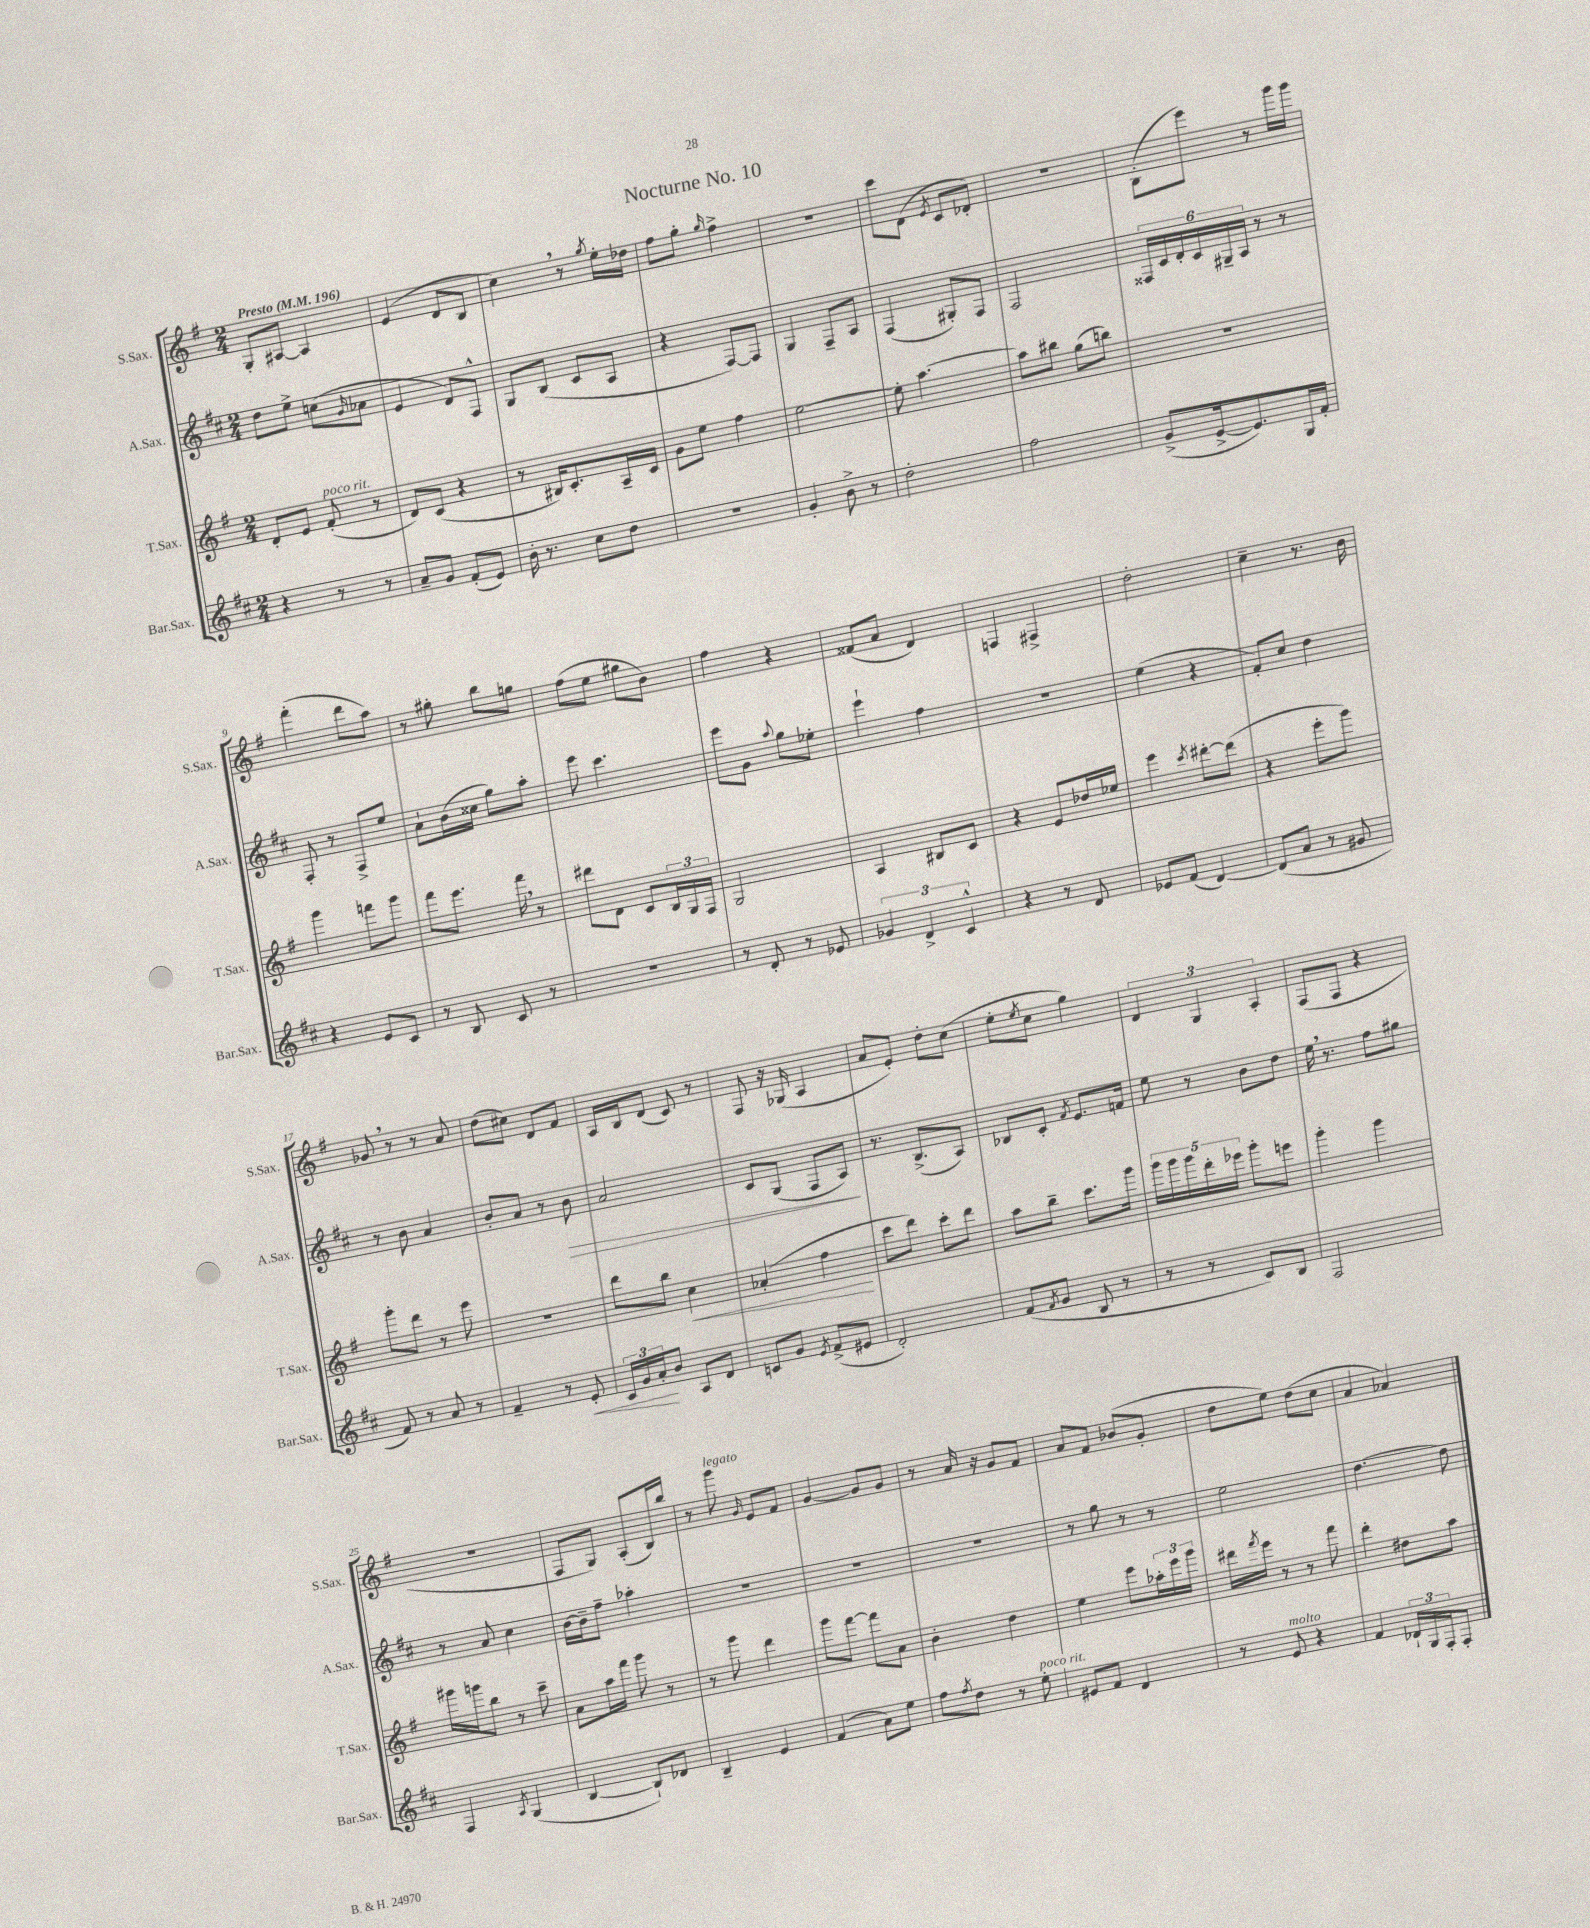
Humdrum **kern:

**kern	**kern	**kern	**kern
*staff4	*staff3	*staff2	*staff1
*clefG2	*clefG2	*clefG2	*clefG2
*k[f#c#]	*k[f#]	*k[f#c#]	*k[f#]
*M2/4	*M2/4	*M2/4	*M2/4
*MM196	*MM196	*MM196	*MM196
4r	8d'	8dd	8G'
.	8e	8ee^	[8A#
8r	(8f#'	(8cc	4A#]
.	.	16qqg	.
8r	8r	8a-	.
=	=	=	=
8a~	8d)	4e	(4e
8g	(8c	.	.
(8f#'	4r	8d)	8d
8e)	.	8F#^^	8B
=	=	=	=
16b'	8r	8G	4cc)
8.r	.	.	.
.	16B#)	(8B	.
.	8.c'	.	.
8cc#	.	8c#	8r
.	.	.	8qgg
8dd	16A~	8A	16ee'
.	16c	.	16dd-
=	=	=	=
2r	8g	4r	8ff#
.	8ee	.	8gg'
.	.	.	16qqgg
.	4ff#	[8F#)	4ff#^
.	.	8F#]	.
=	=	=	=
4g'	[2ee	4G	2r
8b^	.	8F#~	.
8r	.	8A	.
=	=	=	=
2dd'	8ee']	(4F#	8ccc
.	[4.aa	.	(8d
.	.	.	8qe
.	.	8G#')	8c
.	.	8F#	8d-')
=	=	=	=
2ff#	8aa]	2F#	2r
.	8bb#	.	.
.	(8gg	.	.
.	8bb)	.	.
=	=	=	=
(8g^	2r	24F##	(8B'
.	.	24c#	.
.	.	24d'	.
[16e^	.	24c#	8eee)
.	.	24G#~	.
8.e])	.	.	.
.	.	24A	.
.	.	8r	8r
16G	.	8r	16ggg
16f#'	.	.	16ggg
=	=	=	=
4r	4ggg	8F#'	(4fff#'
.	.	8r	.
8e	8fff	8F#^	8ddd
8c#	8ggg	8ee	8aa)
=	=	=	=
8r	8fff#	8a`	8r
8B	8.eee	(16b	8gg#'
.	.	16cc##	.
8c#	.	8gg)	8bb
.	16fff#	.	.
8r	8r	8aa'	8gg
=	=	=	=
2r	8ddd#	8eee	(8ff#
.	8d	4.ccc#	8ee
.	8c	.	8gg#
.	24B	.	8b)
.	24G	.	.
.	24F#	.	.
=	=	=	=
8r	2G	8eee	4ff#
8d'	.	8g	.
.	.	8qqaa	.
8r	.	8gg	4r
8e-	.	8ee-'	.
=	=	=	=
6g-	4A	4eee`	(8f##
.	.	.	8a
6d^	.	.	.
.	8B#	4ff#	4d)
6c#^^	.	.	.
.	8c	.	.
=	=	=	=
4r	4r	2r	4F
8r	8e	.	4F#^
8d	16dd-	.	.
.	16ee-	.	.
=	=	=	=
8e-	4eee	(4ee	2dd'
(8f#	.	.	.
.	8qccc	.	.
[4d)	[8ddd#'	4r	.
.	(8ddd#]	.	.
=	=	=	=
(8d]	4r	8f#')	4cc~
8a	.	8cc#	.
8r	8eee'	4dd	8.r
8g#	8ggg)	.	.
.	.	.	16b
=	=	=	=
8f#)	8ggg'	8r	8g-
8r	8ddd	8b	8r
8a	8r	4a	8r
8r	8eee	.	8a
=	=	=	=
4f#~	2r	8b'	(8dd
.	.	8a	8cc#)
8r	.	8r	8d
8e'	.	8b	8f#
=	=	=	=
24c#	8ddd	2a	16A
24g	.	.	.
.	.	.	16B
24a'	.	.	.
8b	8bb	.	(8d
8A	4cc	.	8c)
8d	.	.	8r
=	=	=	=
8c	(4a-'	8c#	8F#
8g	.	(8G	16r
.	.	.	(16G-
8qe	.	.	.
(8f#^	4ff#	8F#	4A
8e#	.	8A)	.
=	=	=	=
2d')	8ccc	8.r	8a
.	8ddd)	.	8e')
.	.	(8.B^	.
.	8ccc'	.	8dd'
.	8ddd	8A)	(8cc
=	=	=	=
(8f#	8aa	8B-	8ee'
8qf#	.	.	8qee
8g	8bb~	8c#'	8cc
.	.	8qf#	.
8B	8.ccc	8.e	4gg)
8r	.	.	.
.	16ggg	16f	.
=	=	=	=
8r	20ggg	8ee	6d
.	20ggg	.	.
.	20ggg	.	.
8r	.	8r	.
.	20ddd'	.	.
.	.	.	6G
.	20eee-	.	.
8c#)	8ggg'	8b	.
.	.	.	6A'
8B	8eee	8dd	.
=	=	=	=
2F#	4ggg'	16ee	(8F#
.	.	8.r	.
.	.	.	8F#
.	4ggg	8ff#	4r
.	.	8gg#	.
=	=	=	=
4F#	16ggg#	8r	2r
.	16ggg	.	.
.	8bb	8a	.
8qA	.	.	.
(4G	8r	4cc#	.
.	8ccc~	.	.
=	=	=	=
[4B	8a	[16b	8F#
.	.	16b~]	.
.	16aa	8ff#~	8G)
.	16fff#	.	.
8B`])	8ggg	4aa-'	(8A'
8d-	8r	.	16B)
.	.	.	16bb
=	=	=	=
4B~	8r	2r	8r
.	8ggg	.	8ggg
.	.	.	16qqg
4e	4ddd	.	8e
.	.	.	8f#
=	=	=	=
(4f#	8ggg	2r	[4g
.	[8fff#	.	.
8a)	8fff#]	.	8g]
8ee	8a	.	8g
=	=	=	=
8ff#	4b'	2r	8r
8qff#	.	.	.
8dd	.	.	16a
.	.	.	16r
8r	4dd	.	8g
8ee'	.	.	8f#
=	=	=	=
8e#	4ee	8r	8a
8f#	.	8gg	8f#
4d	8eee	8r	(8b-
.	24aa-'	8r	8g'
.	24eee	.	.
.	24ggg	.	.
=	=	=	=
8r	16ddd#	2ee	8dd
.	8qfff#	.	.
.	16eee	.	.
8e	8r	.	8ee)
4r	8r	.	(8dd
.	8fff#	.	8cc
=	=	=	=
4f#	4ddd'	[4.dd	4a
24d-`	8dd#	.	4a-)
24G	.	.	.
24F#'	.	.	.
8F#'	8aa	8dd]	.
==	==	==	==
*-	*-	*-	*-
